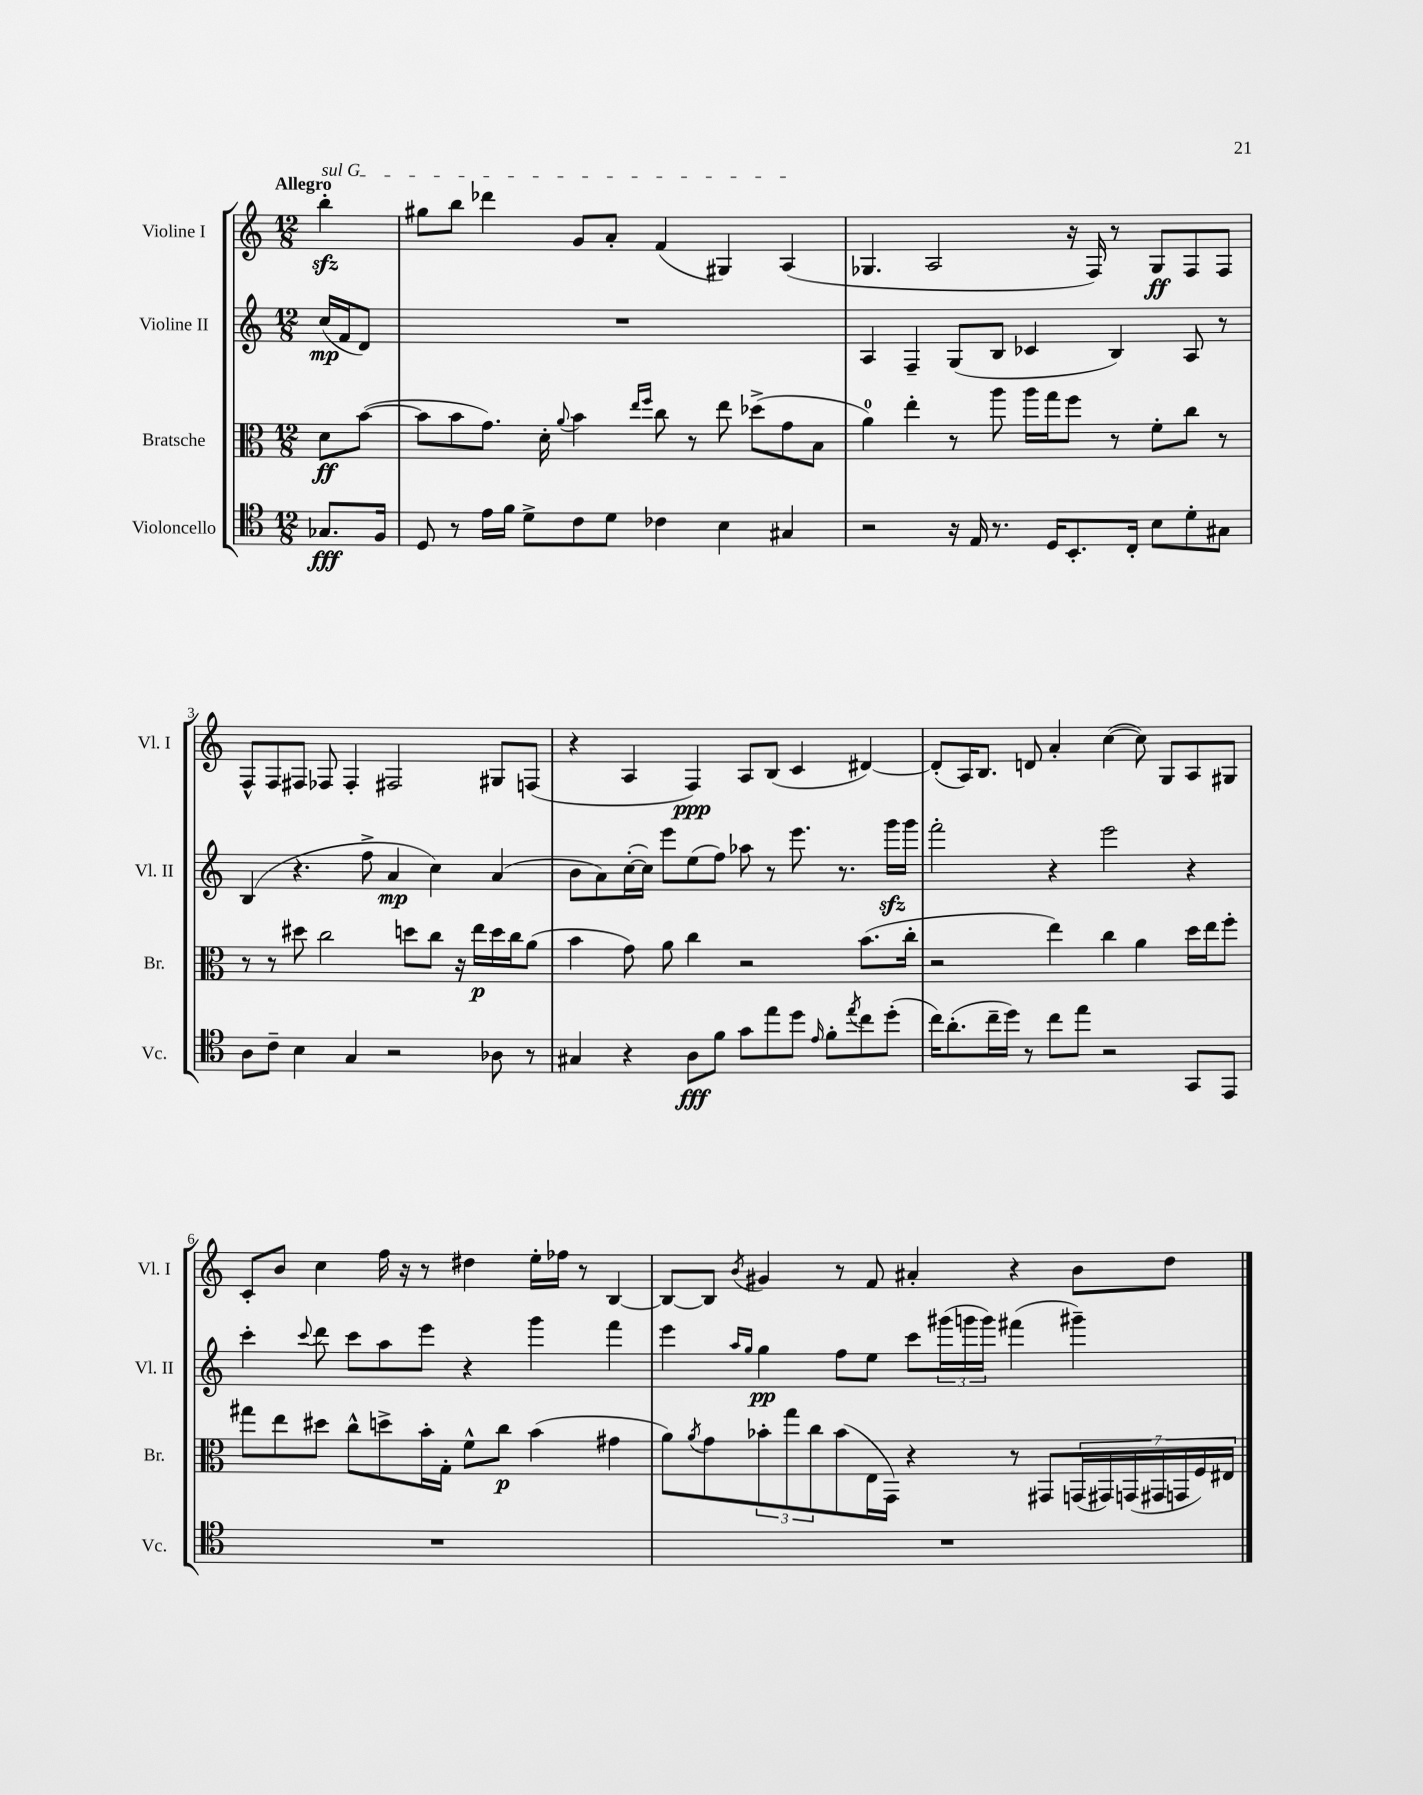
<<
\new StaffGroup <<
\new Staff = "s0" \with { instrumentName = "Violine I" shortInstrumentName = "Vl. I" } {
    \clef treble \key c \major \numericTimeSignature \time 12/8 \partial 4 \tempo "Allegro"
    \once \override TextSpanner.bound-details.left.text = \markup { \italic "sul G" } b''4-.\sfz\startTextSpan |
    gis''8 b''8 des'''4 g'8 a'8-. f'4( gis4) a4\stopTextSpan( |
    ges4. a2 r16 f16) r8 ges8\ff f8 f8 |
    f8-^ f8 fis8 fes8 fes4-. fis2 gis8 f8( |
    r4 a4 f4\ppp) a8 b8( c'4 dis'4~) |
    dis'8-.( a16) b8. d'8 a'4-. c''4~( c''8) g8 a8 gis8 |
    c'8-. b'8 c''4 f''16 r16 r8 dis''4 e''16-. fes''16 r8 b4~ |
    b8~ b8 \acciaccatura { b'8 } gis'4 r8 f'8 ais'4-. r4 b'8 d''8 \bar "|." |
}
\new Staff = "s1" \with { instrumentName = "Violine II" shortInstrumentName = "Vl. II" } {
    \clef treble \key c \major \numericTimeSignature \time 12/8 \partial 4
    c''16\mp( f'16 d'8) |
    R1. |
    a4 f4-- g8( b8 ces'4 b4) a8 r8 |
    b4( r4. f''8-> a'4\mp c''4) a'4( |
    b'8 a'8) c''16~-.( c''16) e'''8 e''8( f''8) aes''8 r8 e'''8. r8. g'''16\sfz g'''16 |
    f'''2-. r4 e'''2 r4 |
    c'''4-. \appoggiatura { c'''8 } d'''8 c'''8 a''8 e'''8 r4 g'''4 f'''4 |
    e'''4 \grace { a''16 g''16 } g''4\pp f''8 e''8 c'''8 \tuplet 3/2 { gis'''16( g'''16 g'''16) } fis'''4( gis'''4--) \bar "|." |
}
\new Staff = "s2" \with { instrumentName = "Bratsche" shortInstrumentName = "Br." } {
    \clef alto \key c \major \numericTimeSignature \time 12/8 \partial 4
    d'8\ff b'8~( |
    b'8 b'8 g'8.) d'16-. \appoggiatura { a'8 } b'4 \grace { e''16 f''16 } c''8 r8 e''8 des''8->( g'8 b8 |
    a'4-0) e''4-. r8 a''8 a''16 g''16 f''8 r8 f'8-. c''8 r8 |
    r8 r8 dis''8 c''2 d''8 c''8 r16 e''16\p d''16 c''16 a'8( |
    b'4 g'8) a'8 c''4 r2 b'8.( c''16-. |
    r2 e''4) c''4 a'4 d''16 e''16 f''8-. |
    gis''8 e''8 dis''8 c''8-^ d''8-> b'16-. g16-. f'8-^ c''8\p b'4( gis'4 |
    a'8) \acciaccatura { a'8 } g'8 \tuplet 3/2 { bes'8-. g''8 c''8 } bes'8( e16 g,16) r4 r8 gis,8 \tuplet 7/4 { g,16( gis,16) g,16( gis,16 g,16 f16) eis16 } \bar "|." |
}
\new Staff = "s3" \with { instrumentName = "Violoncello" shortInstrumentName = "Vc." } {
    \clef tenor \key c \major \numericTimeSignature \time 12/8 \partial 4
    ges8.\fff f16 |
    d8 r8 e'16 f'16 d'8-> c'8 d'8 ces'4 b4 gis4 |
    r2 r16 e16 r8. d16 b,8.-. c16-. b8 d'8-. gis8 |
    a8 c'8-- b4 g4 r2 aes8 r8 |
    gis4 r4 a8\fff f'8 g'8 e''8 d''8 \grace { e'16 } f'8-. \acciaccatura { e''8 } c''8 d''8-.( |
    c''16) a'8.-.( c''16-- d''16) r8 c''8 e''8 r2 g,8 e,8 |
    R1. |
    R1. \bar "|." |
}
>>
>>
